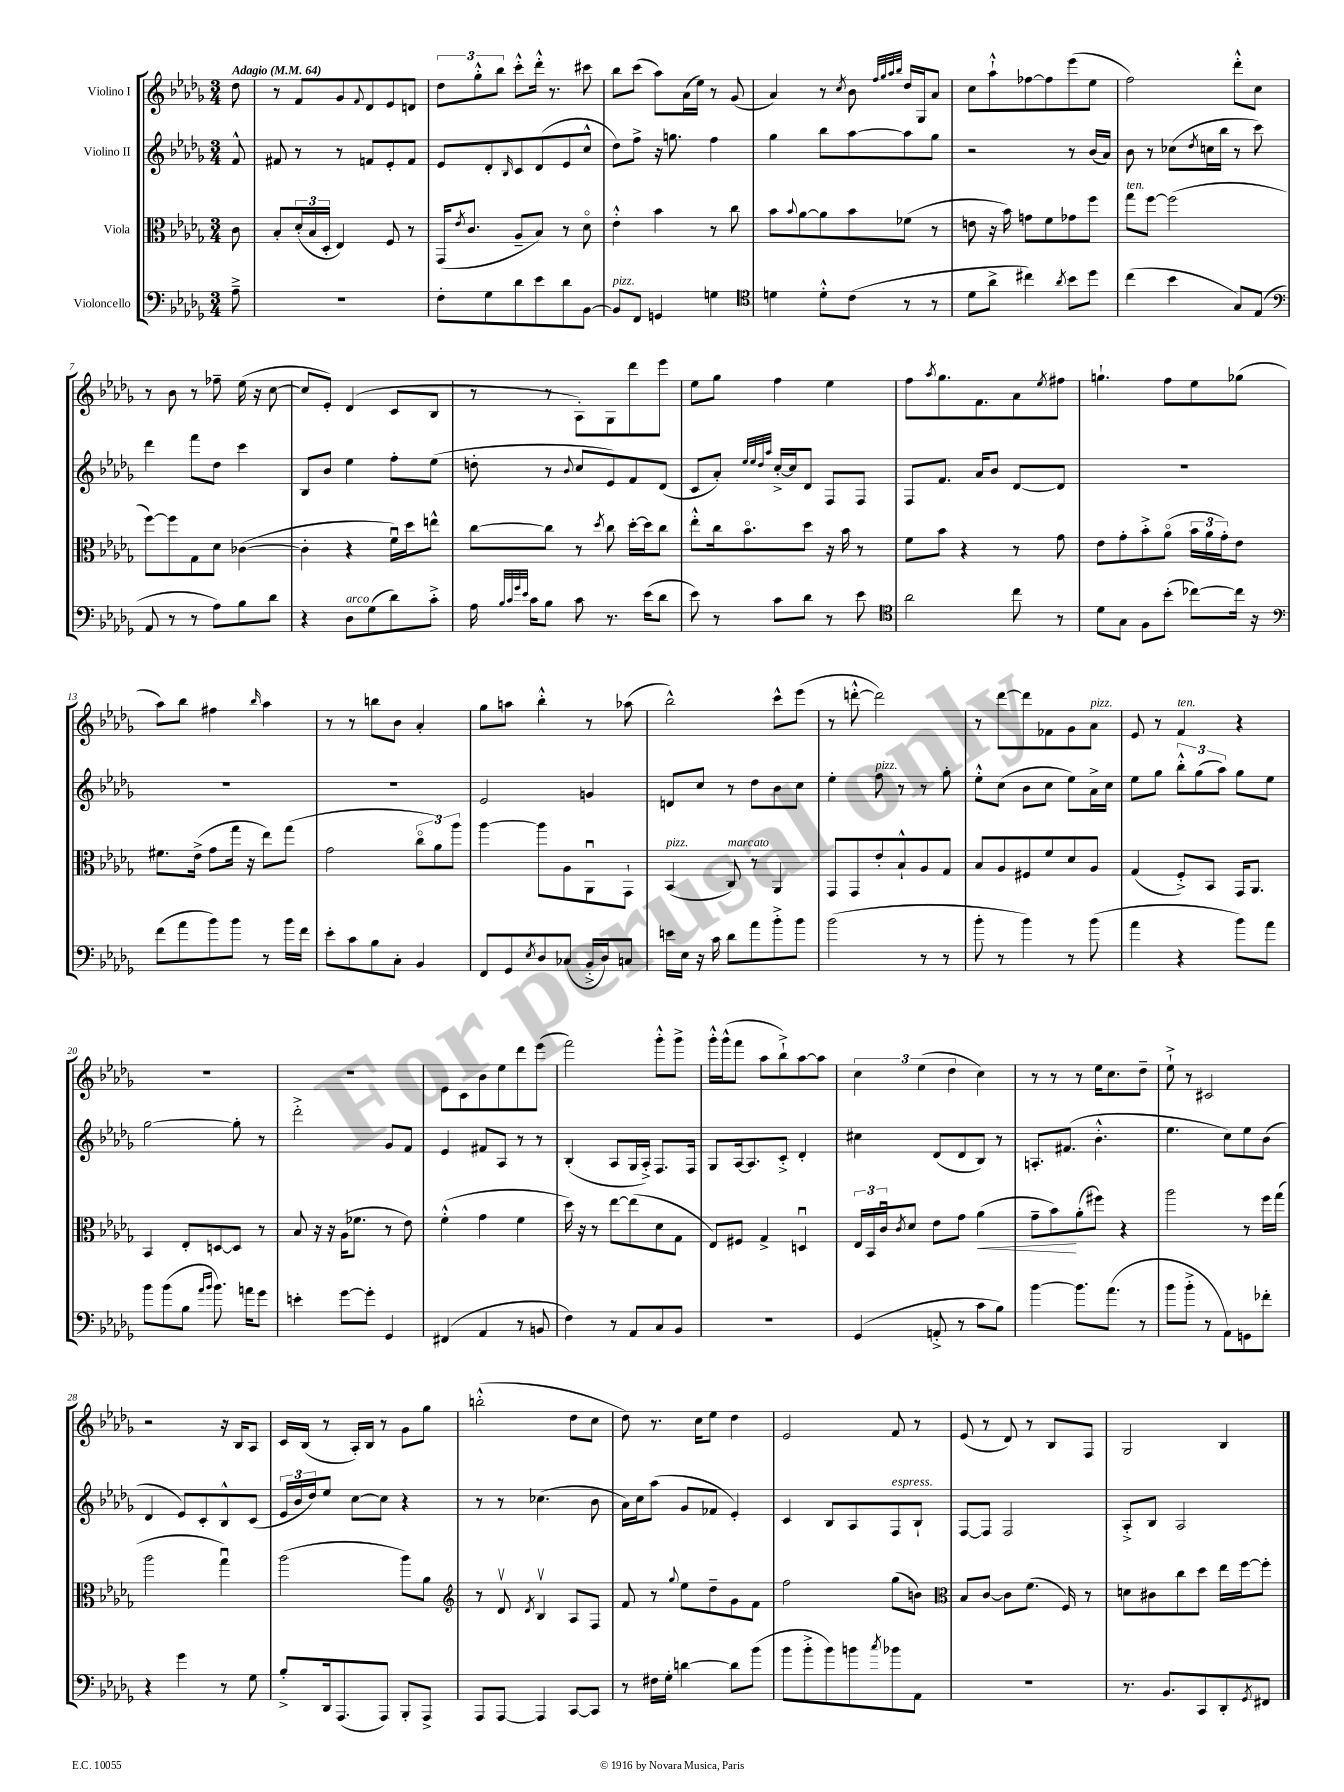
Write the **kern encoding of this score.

**kern	**kern	**kern	**kern
*staff4	*staff3	*staff2	*staff1
*clefF4	*clefC3	*clefG2	*clefG2
*k[b-e-a-d-g-]	*k[b-e-a-d-g-]	*k[b-e-a-d-g-]	*k[b-e-a-d-g-]
*M3/4	*M3/4	*M3/4	*M3/4
*MM64	*MM64	*MM64	*MM64
8A-~^\	8c\	8f^^/	8dd-\
=	=	=	=
2.r	8B-'/L	8f#/	8r
.	(24d-'/L	8r	8f/L
.	24B-/	.	.
.	24D-'/JJ	.	.
.	4E-/)	8r	8g-/
.	.	.	8qqf/
.	.	8f/L	8d-/
.	8F/	8e-'/	8e-/
.	8r	8f/J	8d/J
=	=	=	=
8F'\L	(16GG-/LK	8e-/L	12dd-\L
.	8qe-/	.	.
.	8.c/J	.	.
.	.	.	12gg-'^^\
8G-\	.	8d-'/	.
.	.	.	12bb-\J
.	.	16qqB-/	.
8d-\	8A-~/L	8c/	8ccc'^^\L
8e-\	8B-/J)	(8d-/	16ddd-'^^\Jk
.	.	.	8.r
8d-\	8r	8e-/	.
[8BB-\J	8d-o\	8cc^^/J	8ccc#\
=	=	=	=
8BB-/]L	4e-'^^\	8dd-\L)	8bb-\L
8FF/J	.	8ff^\J	(8ccc\J
4GG/	4b-\	16r	8aa-\L)
.	.	8.gg\	.
.	.	.	(16a-\L
.	.	.	16ee-\JJ)
4G\	8r	4ff\	8r
.	8cc\	.	(8g-/
=	=	=	=
*clefC4	*	*	*
4d\	8b-\L	4gg-\	4a-/)
.	8qqb-/	.	.
.	[8a-\	.	.
8d'^^\L	8a-\]	8bb-\L	8r
.	.	.	8qcc/
(8c\J	8b-\	[8aa-\	8b-\
.	.	.	32qqff/LLL
.	.	.	32qqgg-/
.	.	.	32qqaa-/
.	.	.	32qqbb-/JJJ
8r	(8f-\J	8aa-\]	16dd-/LL
.	.	.	16G-/J
8r	8r	8gg-\J	8a-/J
=	=	=	=
8d-\L	8e\	2r	8cc\L
8a-^\J	16r	.	8aa-`^^\
.	16b-\)	.	.
4cc#\)	8g\L	.	[8ff-\
.	8f\	.	8ff-\]
8qa-/	.	.	.
8b-\L	8g-\	8r	(8eee-\
8dd-\J	8ff\J	(16b-/LL	8ee-\J
.	.	16a-/JJ)	.
=	=	=	=
(4cc\	8gg-\L	8b-\	2ff\)
.	[8ff\J	8r	.
4b-\	(2ff\]	(8cc-\L	.
.	.	8qdd-/	.
.	.	16cc\L	.
.	.	16bb-\JJ	.
8G-/L)	.	8r	8ddd-'^^\L
(8E-/J	.	8ccc\)	8cc\J
=	=	=	=
*clefF4	*	*	*
8AA-/	[8ff\L)	4ddd-\	8r
8r	8ff\]	.	8b-\
8r	8G-\	8fff\L	8r
8A-\L)	8d-\J	8dd-\J	8ff-~\
8B-\	([4c-\	4ccc\	(16ee-\
.	.	.	16r
8d-\J	.	.	[8cc\
=	=	=	=
4r	4c-'\]	8B-/L	8cc/]L
.	.	8b-/J	8e-'/J)
8D-\L	4r	4ee-\	(4d-/
(8G-\	.	.	.
8d-\)	16fu\LL)	8ff'\L	8c/L
.	16dd-\J	.	.
8c'^\J	8ee^^\J	(8ee-\J	8B-/J
=	=	=	=
16A-\	[8cc\L	8dd'\	8r
32qqB-/LLL	.	.	.
32qqc/	.	.	.
32qqg-/	.	.	.
32qqe-/JJJ	.	.	.
16c\LK	.	.	.
8B-\J	8cc\]J	8r	8r
.	.	8qqb-/	.
8c\	8r	8cc/L	8A-'\L)
.	8qdd-/	.	.
8.r	8cc\	8e-/)	8G-\
.	[16dd-'\LL	8f/	8ddd-\
(16e-\LK	16dd-\]J	.	.
8d-\J	8cc\J	(8d-/J	8eee-\J
=	=	=	=
8e-\)	8ee-'^^\L	8c/L	8ee-\L
8r	16cc\k	8a-'/J)	8gg-\J
.	8.b-o\	.	.
.	.	32qqee-/LLL	.
.	.	32qqee-/	.
.	.	32qqdd-/	.
.	.	32qqaa-/JJJ	.
8c\L	.	[16cc'^/LL	4ff\
.	.	16cc/]J	.
8d-\J	8dd-\J	8d-/J	.
8r	16r	8F/L	4ee-\
.	16b-\	.	.
8e-\	8r	8F/J	.
=	=	=	=
*clefC4	*	*	*
2a-\	8f\L	8F/L	8ff\L
.	.	.	8qaa-/
.	8b-\J	8.f/J	8.gg-\
.	4r	.	.
.	.	16a-/LK	8.f\
.	.	8b-/J	.
8cc\	8r	[8d-/L	8a-\
.	.	.	8qee-/
8r	8g-\	8d-/]J	8ff#\J
=	=	=	=
8d-\L	8e-\L	2.r	4.gg`\
8G-\J	8g-'\	.	.
8F\L	8b-'^\	.	.
(8b-'\J	(8a-o\J	.	8ff\L
[8cc-\L)	24b-\LL	.	8ee-\
.	24a-\	.	.
.	24g-'\J)	.	.
16cc-\]Jk	8e-\J	.	(8gg-\J
16r	.	.	.
=	=	=	=
*clefF4	*	*	*
(8f\L	8.f#\L	2.r	8aa-\L)
8a-\	.	.	8bb-\J
.	(16e-^\Jk	.	.
8b-\)	8g-\L	.	4ff#\
8b-\J	16gg-\Jk	.	.
.	16r	.	.
.	.	.	16qqbb-/
8r	8ee-\L)	.	4aa-\
16b-\LL	(8gg-\J	.	.
16f\JJ	.	.	.
=	=	=	=
8e-'\L	2g-\	2.r	8r
8c\	.	.	8r
8B-\	.	.	8bb\L
8C'\J	.	.	8b-\J
4BB-/	12cco\L	.	4a-'/
.	12a-\)	.	.
.	12aa-\J	.	.
=	=	=	=
8FF/L	[4aa-\	2e-/	8gg-\L
8GG-/	.	.	8aa\J
8qE-/	.	.	.
8D-/	8aa-\]L	.	4bb-'^^\
(8C-/J	8A-\	.	.
16BB-'^/LL	8AA-u\	4g/	8r
16D-/J)	.	.	.
8C/J	8GG-`\J	.	(8aa-\
=	=	=	=
16e\LL	(4BB-/	8d/L	2bb-^^\)
16E-\JJ	.	.	.
16r	.	8cc/J	.
16c\	.	.	.
8d-\L	8C/)	8r	.
8a-\	8r	8dd-\L	.
8b-'^\	4AA-/	8b-\	8ccc^^\L
8b-\J	.	8cc\J	(8eee-\J
=	=	=	=
(2b-\	8GG-/L	4ee-'\	8r
.	8GG-/	.	[8ddd'^^\
.	8e-'/	8ff\	2ddd\])
.	8B-`^^/	8r	.
8r	8A-/	8r	.
8r	8G-/J	8gg-'\	.
=	=	=	=
8b-'\	8B-/L	8ee-'^^\L	8r
8r	8A-/	(8cc\J	[8ddd-\L
4b-\)	8F#/	8b-\L	8ddd-\]
.	8f/	8cc\J	8f-\
8r	8d-/	8ee-\L)	8g-\
(8b-\	8A-/J	16a-^\L	8a-\J
.	.	16cc\JJ	.
=	=	=	=
4a-\	(4G-/	8ee-\L	8e-/
.	.	8gg-\J	8r
4r	8F'^/L)	12bb-'^^\L	4f/
.	.	(12gg-\	.
.	8BB-/J	.	.
.	.	12aa-\J)	.
8b-\L)	16GG-/LK	8gg-\L	4r
.	8.AA-/J	.	.
8a-\J	.	8ee-\J	.
=	=	=	=
8b-\L	4BB-/	[2gg-\	2.r
(8b-\	.	.	.
8B-\J	8E-'/L	.	.
16qqa-/LL	.	.	.
16qqb-/JJ	.	.	.
8.b-\)	[8D/	.	.
.	8D/]J	8gg-'\]	.
16a\LK	.	.	.
8g-\J	8r	8r	.
=	=	=	=
4e'\	8B-/	2ddd-'^\	2.r
.	16r	.	.
.	16r	.	.
[8g-\L	(16A-\LK	.	.
.	8.f-\J	.	.
8g-'\]J	.	.	.
4GG-/	8r	8g-/L	.
.	8e-\)	8f/J	.
=	=	=	=
(4FF#/	(4f'^^\	4e-/	8e-\L
.	.	.	8c\
4AA-/	4g-\	8f#/L	8b-\
.	.	8A-/J	8ee-\
8r	4f\	8r	8ddd-\
8BB/	.	8r	(8eee-\J
=	=	=	=
4F\)	16dd-\)	(4B-'/	2fff\)
.	16r	.	.
.	8r	.	.
8r	[8ee-\L	8A-/L	.
8AA-/L	(8ee-\]	16G-/L	.
.	.	16A-'^/JJ)	.
8C/	8d-\	8.F/L	8ggg-'^^\L
8BB-/J	8G-\J	.	8ggg-^\J
.	.	16F/Jk	.
=	=	=	=
2.r	8E-/L)	8G-/L	16ggg-'^^\LL
.	.	.	(16ggg-^^\J
.	8F#/J	[16A-/k	8fff\J
.	.	8.A-/]	.
.	4G-^/	.	8aa-\L
.	.	8c'^/J	8bb-`^\)
.	4Du/	4d-'/	[8aa-\
.	.	.	8aa-\]J
=	=	=	=
(4GG-/	24E-/LL	4cc#\	6cc\
.	24BB-/	.	.
.	24cu/J	.	.
.	8qc/	.	.
.	8d-/J	.	.
.	.	.	(6ee-\
8AA'^/	8e-\L	(8d-/L	.
.	.	.	6dd-\
8r	8g-\J	8d-/	.
8c\L	(4a-\	8B-/J)	4cc\)
8B-\J)	.	8r	.
=	=	=	=
[4b-\	8g-~\L	8.A'/L	8r
.	8b-\)	.	8r
.	.	(8.f#/J	.
8.b-\]L	(8a-'\	.	8r
.	8ff#\J)	4.b-'^^\	16ee-\LK
(8.a-\J	.	.	8.cc\
.	4r	.	.
8r	.	.	8dd-~\J
=	=	=	=
8b-\L	2aa-\	4.ee-\	8ee-`^\
8b-'^\J	.	.	8r
8r	.	.	2c#/
8AA-\L)	.	8cc\L)	.
8GG\	8r	8ee-\	.
8f-'\J	16ff\LL	(8b-\J	.
.	(16gg-\JJ	.	.
=	=	=	=
4r	2aa-\	4d-/	2r
4g-\	.	8e-/L)	.
.	.	8c'/	.
8r	4gg-u\)	8B-^^/	16r
.	.	.	16B-/LK
8G-\	.	(8c/J	8A-/J
=	=	=	=
8B-'^/L	(2aa-\	24e-/LL	16c/LL
.	.	24b-/	.
.	.	.	(16B-/JJ
.	.	24dd-/J)	.
16DD-/k	.	8ee-/J	8r
(8.AAA-/	.	.	.
.	.	[8cc\L	16A-'/LL)
.	.	.	16B-/JJ
8AAA-/J)	.	8cc\]J	8r
8BBB-'/L	8aa-\L)	4r	8g-\L
8AAA-^/J	8a-\J	.	8gg-\J
=	=	=	=
*	*clefG2	*	*
8AAA-/L	8r	8r	(2bb'^^\
[8AAA-/J	8d-v/	8r	.
.	8qd-/	.	.
4AAA-/]	4B-v/	(4.cc-\	.
[8CC/L	8A-/L	.	8dd-\L
8CC/]J	8F/J	8b-\	8cc\J
=	=	=	=
8r	8f/	16a-\LL)	8dd-\)
.	.	16cc\J	.
16F#\LL	8r	(8aa-\J	8.r
16G-'\JJ	.	.	.
.	8qqgg-/	.	.
[4d\	8ee-\L	8g-/L	.
.	.	.	16cc\LK
.	8dd-~\	8f-/J	8ee-\J
8d\]L	8g-\	4e-'/)	4dd-\
(8b-\J	8f\J	.	.
=	=	=	=
8b-\L	2ff\	4c/	2e-/
8b-'^\	.	.	.
8b-\)	.	8B-/L	.
8b\	.	8A-/	.
8qcc/	.	.	.
8b-\	(8gg-\L	8F/	8f/
8AA-\J	8b\J)	8B-`/J	8r
=	=	=	=
*	*clefC3	*	*
2.r	8B-/L	[8F/L	(8e-/
.	[8c/J	8F/]J	8r
.	8c\]L	2F/	8d-/)
.	(8.f\J	.	8r
.	.	.	8B-/L
.	16F/)	.	.
.	8r	.	8F/J
=	=	=	=
8.r	8d\L	8A-'^/L	2G-/
.	8c#\	8B-/J	.
8.BB-/L	.	.	.
.	8cc\	2A-/	.
8CC/	8dd-\J	.	.
8DD-'/	16ee-\LL	.	4B-/
.	[16ff\J	.	.
8qGG-/	.	.	.
8FF#/J	8ff'\]J	.	.
==	==	==	==
*-	*-	*-	*-
